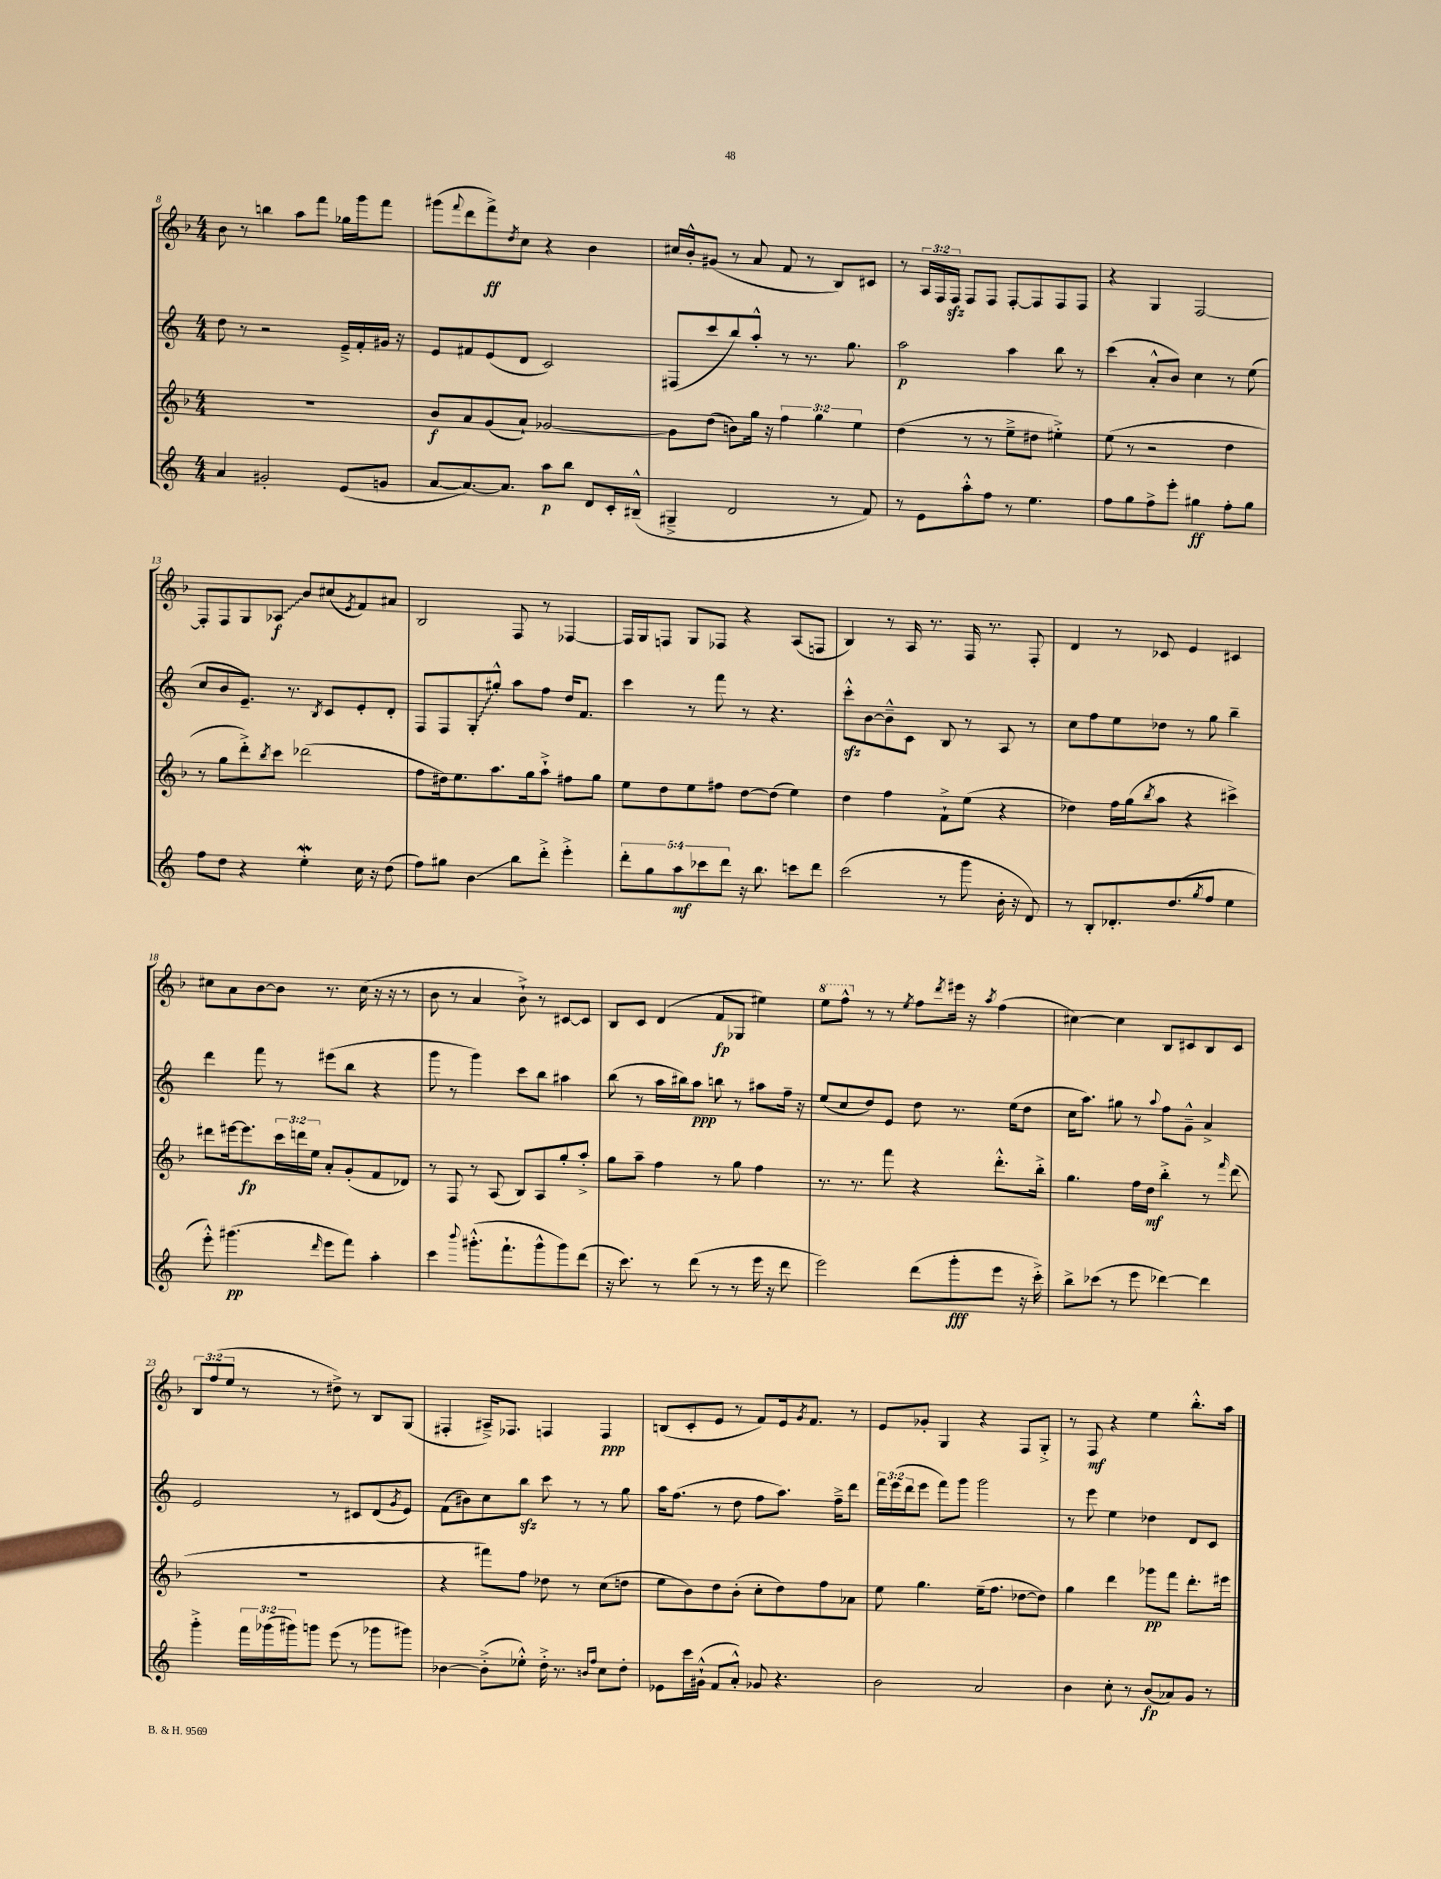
<<
\new StaffGroup <<
\new Staff = "s0" {
    \clef treble \key f \major \numericTimeSignature \time 4/4 \override Staff.TupletNumber.text = #tuplet-number::calc-fraction-text
    bes'8 r8 b''4 a''8 f'''8 ges''16 g'''16 f'''8 |
    gis'''8( \appoggiatura { f'''8 } d'''8 f'''8->\ff) \acciaccatura { d''8 } c''8 r4 bes'4 |
    cis''16 bes'16-.-^ gis'8( r8 a'8 f'8 r8 bes8) cis'8 |
    r8 \tuplet 3/2 { a16 f16 f16\sfz } f8 f8 f8~-. f8 f8 f8 |
    r4 g4 f2~ |
    f8-. f8 g8 \once \override Glissando.style = #'zigzag aes8\glissando\f bes'8 cis''8( \acciaccatura { e'8 } f'8) ais'8 |
    bes2 f8 r8 fes4~ |
    fes16 g16 f8 g8 fes8 r4 a8( f8 |
    bes4) r8 a16 r8. f16 r8. f8-. |
    d'4 r8 ces'8 e'4 cis'4 |
    cis''8 a'8 bes'8~ bes'8 r8. cis''16( r16 r16 r8 |
    bes'8 r8 a'4 bes'8-!->) r8 cis'8~ cis'8 |
    bes8 c'8 d'4( f'8\fp ges8 eis''4) |
    \ottava #1 e'''8 f'''8-^ \ottava #0 r8 r8 \acciaccatura { e''8 } f''8 \acciaccatura { d'''8 } eis'''16 r16 \acciaccatura { a''8 } f''4( |
    cis''4~) cis''4 bes8 cis'8 bes8 cis'8 |
    \tuplet 3/2 { bes8 f''8( e''8 } r8 r8 dis''8->) r8 bes8 g8( |
    fis4-. ais16--->) fes8. f4 f4\ppp |
    b8( c'8-. e'8 r8 f'8) e'16 \acciaccatura { g'8 } f'8. r8 |
    e'8 ges'8-. g4 r4 f8 g8-.-> |
    r8 f8\mf r4 e''4 bes''8.-.-^ a''16 \bar "|." |
}
\new Staff = "s1" {
    \clef treble \key c \major \numericTimeSignature \time 4/4 \override Staff.TupletNumber.text = #tuplet-number::calc-fraction-text
    d''8 r8 r2 e'16---> f'16-. gis'16 r16 |
    e'8 fis'8 e'8( d'8 c'2) |
    fis8( c'''8 b''8) a''8-.-^ r8 r8. g''8. |
    a''2\p a''4 b''8 r8 |
    c'''4( a'8-.-^ b'8) c''4 r8 e''8( |
    c''8 b'8 e'8.--) r8. \acciaccatura { b8 } c'8 e'8-. d'8-. |
    f8 f8 \once \override Glissando.style = #'zigzag g8-.\glissando gis''8-.-^ a''8 f''8 d''16 f'8. |
    c'''4 r8 f'''8 r8 r4. |
    c'''8-.-^\sfz b'8~ b'8---^ c'8 b8 r8 a8 r8 |
    c''8 f''8 e''8 des''8 r8 g''8 b''4-- |
    d'''4 f'''8 r8 eis'''8( b''8 r4 |
    g'''8 r8 g'''4) c'''8 b''8 ais''4 |
    b''8( r8 a''16 bis''16) a''8\ppp b''8 r8 ais''8 f''16-- r16 |
    e''8( c''8 d''8) e'8 d''8 r8. e''16( d''8 |
    c''16 a''8.) gis''8 r8 \appoggiatura { a''8 } f''8 g'8---^ a'4-> |
    e'2 r8 cis'8 d'8( \acciaccatura { g'8 } e'8) |
    f'8( bis'8) c''8 b''8\sfz c'''8 r8 r8 g''8 |
    a''16 f''8.( r8 d''8 f''8 a''8.) f''16---> d'''8 |
    \tuplet 3/2 { f'''16 e'''16( d'''16 } e'''8 f'''8) g'''8 g'''2 |
    r8 e'''8 e''4 des''4 d'8 c'8 \bar "|." |
}
\new Staff = "s2" {
    \clef treble \key f \major \numericTimeSignature \time 4/4 \override Staff.TupletNumber.text = #tuplet-number::calc-fraction-text
    R1 |
    bes'8\f a'8 g'8( a'8-!) ges'2~ |
    ges'8 d''8( b'8) g''16 r16 \tuplet 3/2 { f''4 g''4 e''4 } |
    d''4( r8 r8 e''8---> dis''8 eis''4-.->) |
    e''8( r8 r2 d''4 |
    r8 g''8 d'''8-.->) \acciaccatura { bes''8 } c'''8 des'''2( |
    f''8 dis''16) e''8. a''8. g''16 a''8-!-> fis''8 g''8 |
    e''8 d''8 e''8 fis''8 d''8~ d''8( e''4) |
    d''4 f''4 f'8-!-> e''8( r4 |
    des''4) f''16 g''16( \acciaccatura { bes''8 } a''8 r4 cis'''4->) |
    dis'''8 eis'''16~ eis'''8.\fp \tuplet 3/2 { c'''16 d'''16 e''16 } a'8-. g'8-.( f'8 des'8) |
    r8 f8 r8 a8( bes8) a8 g''8-. a''8-.-> |
    g''8 a''8-- f''4 r8 g''8 f''4 |
    r8. r8. f'''8 r4 d'''8.-.-^ bes''16-.-> |
    g''4. f''16 d''16\mf bes''4-.-> r8 \grace { f'''16 } d'''8( |
    R1 |
    r4 fis'''8) f''8 des''8 r8 c''8( d''8 |
    e''8 bes'8) d''8 bes'8-.( c''8-. d''8) f''8 aes'8 |
    e''8 g''4. e''16--( f''8. des''8~ des''8) |
    g''4 d'''4 ges'''8\pp f'''8 d'''8.-. eis'''16 \bar "|." |
}
\new Staff = "s3" {
    \clef treble \key c \major \numericTimeSignature \time 4/4 \override Staff.TupletNumber.text = #tuplet-number::calc-fraction-text
    a'4 gis'2-. e'8( g'8 |
    a'8~ a'8.~) a'8. a''8\p b''8 d'8 c'16-. bis16---^( |
    gis4---> d'2 r8 f'8) |
    r8 e'8 a''8-.-^ f''8 r8 e''4. |
    f''8 g''8 f''8-> e'''8-. gis''4\ff f''8-. gis''8 |
    f''8 d''8 r4 e''4-.\mordent c''16 r16 d''8( |
    f''8) gis''8 b'4\glissando b''8 d'''8-.-> e'''4-.-> |
    \tuplet 5/4 { d'''8-. g''8 a''8\mf ces'''8 d'''8 } r16 b''8. c'''8 d'''8 |
    c'''2( r8 g'''8 b'16-. r16 d'8) |
    r8 b8-. des'8.-. d''8.( \acciaccatura { g''8 } f''8 e''4 |
    e'''8-.-^) gis'''4.\pp( \grace { d'''16 } e'''8 f'''8) a''4-. |
    c'''4 \appoggiatura { b'''8 } gis'''8.-.-^( f'''8.-! gis'''8-^ gis'''8) d'''8( |
    r16 c'''8.) r8 d'''8( r8 r8 e'''16 r16 d'''8 |
    e'''2) d'''8( g'''8-.\fff e'''8 r16 c'''16-.->) |
    b''8-> ces'''8( r8 e'''8 des'''4~) des'''4 |
    g'''4-.-> \tuplet 3/2 { f'''16 ges'''16( gis'''16) } g'''8 e'''8( r8 ges'''8 gis'''8) |
    bes'4~ bes'8-.->( ees''8-.-^) d''16-.-> r8. \grace { b'16 f''16 } c''8 d''8-. |
    ees'8 c'''16 gis'16-!-^( f'8 a'8-.-^) ges'8 r4. |
    b'2 a'2 |
    b'4 c''8-. r8 b'8\fp( aes'8) g'8 r8 \bar "|." |
}
>>
>>
\layout { \context { \Score currentBarNumber = #8 } }
